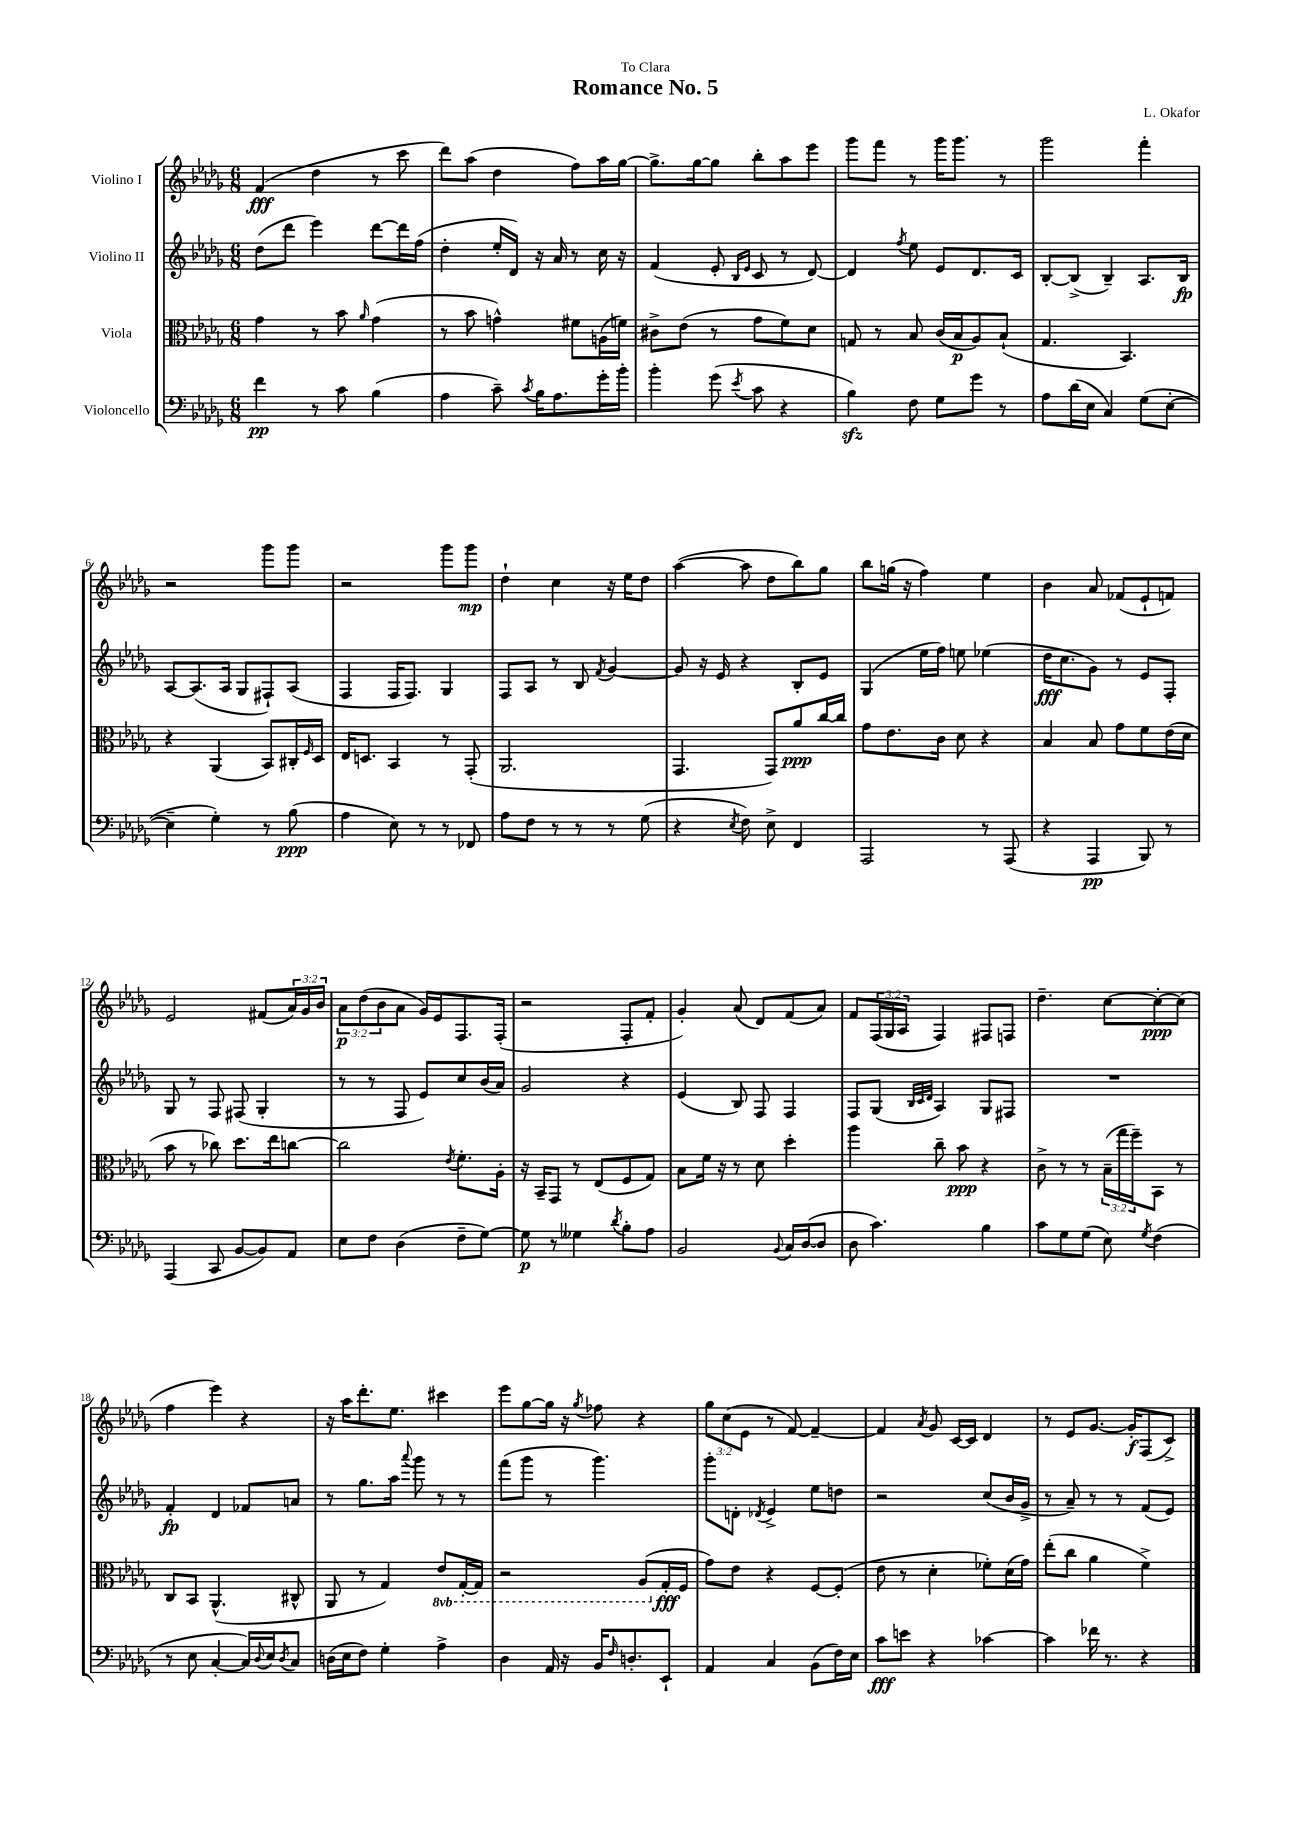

**kern	**kern	**kern	**kern
*staff4	*staff3	*staff2	*staff1
*clefF4	*clefC3	*clefG2	*clefG2
*k[b-e-a-d-g-]	*k[b-e-a-d-g-]	*k[b-e-a-d-g-]	*k[b-e-a-d-g-]
*M6/8	*M6/8	*M6/8	*M6/8
4f\	4g-\	(8dd-\L	(4f/
.	.	8ddd-\J	.
8r	8r	4eee-\)	4dd-\
8c\	8b-\	.	.
.	16qqa-/	.	.
(4B-\	(4g-\	[8ddd-\L	8r
.	.	16ddd-\]L	8ccc\
.	.	(16ff\JJ	.
=	=	=	=
4A-\	8r	4dd-'\	8ddd-\L)
.	8b-\	.	(8aa-\J
8c~\)	4g^^\)	16ee-'/LL	4dd-\
.	.	16d-/JJ)	.
8qc/	.	.	.
16B-\LK	.	16r	.
8.A-\	.	16a-/	.
.	8f#\L	8r	8ff\L)
16g-'\L	(16A\L	16cc\	16aa-\L
16b-'\JJ	16f\JJ)	16r	[16gg-\JJ
=	=	=	=
4b-'\	8c#^\L	(4f/	8.gg-^\]L
.	(8e-\J	.	.
.	.	.	[16gg-\k
(8g-\	8r	8e-'/	8gg-\]J
.	.	16qqB-/LL	.
8qe-/	.	16qqe-/JJ	.
8c\	8g-\L	8c/	8bb-'\L
4r	8f\)	8r	8aa-\
.	8d-\J	[8d-/)	8eee-\J
=	=	=	=
4B-\)	8G/	4d-/]	8ggg-\L
.	8r	.	8fff\J
.	.	8qff/	.
8F\	8B-/	8ee-\	8r
8G-\L	(16c/LL	8e-/L	16ggg-\LK
.	16B-/J	.	8.ggg-\J
8g-\J	8A-/)	8.d-/	.
8r	(8B-`/J	.	8r
.	.	16c/Jk	.
=	=	=	=
8A-\L	4.G-/	[8B-'/L	2ggg-\
(16d-\L	.	(8B-^/]J	.
16E-\JJ	.	.	.
4C/)	.	4B-~/)	.
.	4.BB-/)	.	.
(8G-\L	.	8.A-/L	4fff'\
[8E-'\J	.	.	.
.	.	16B-/Jk	.
=	=	=	=
4E-~\]	4r	[8A-/L	2r
.	.	(8.A-/]	.
4G-'\)	(4AA-/	.	.
.	.	16A-/Jk	.
.	.	8G-/L	.
8r	8BB-/L)	8F#`/)	8ggg-\L
(8B-\	16C#'/L	(8A-/J	8ggg-\J
.	16qqF/	.	.
.	16D-/JJ	.	.
=	=	=	=
4A-\	16E-/LK	4F/	2r
.	8.D/J	.	.
8E-\)	4BB-/	16F/LK	.
.	.	8.F/J)	.
8r	.	.	.
8r	8r	4G-/	8ggg-\L
8FF-/	(8GG-'/	.	8ggg-\J
=	=	=	=
8A-\L	2.AA-/	8F/L	4dd-`\
8F\J	.	8A-/J	.
8r	.	8r	4cc\
8r	.	8B-/	.
.	.	8qf/	.
8r	.	[4g-/	16r
.	.	.	16ee-\LK
(8G-\	.	.	8dd-\J
=	=	=	=
4r	4.GG-/	8g-/]	([4aa-\
.	.	16r	.
.	.	16e-/	.
8qE-/	.	.	.
8F\)	.	4r	8aa-\]
8E-^\	8GG-/L)	.	8dd-\L
4FF/	8a-/	8B-'/L	8bb-\)
.	[16cc/L	8e-/J	8gg-\J
.	16cc/]JJ	.	.
=	=	=	=
2AAA-/	8g-\L	(4G-/	8bb-\L
.	8.e-\	.	(16gg\Jk
.	.	.	16r
.	.	16ee-\LL	4ff\)
.	16c\Jk	16ff\JJ)	.
.	8d-\	8ee\	.
8r	4r	(4ee-\	4ee-\
(8AAA-/	.	.	.
=	=	=	=
4r	4B-/	16dd-\LK	4b-\
.	.	8.cc\	.
4AAA-/	8B-/	8g-\J)	8a-/
.	8g-\L	8r	(8f-/L
8BBB-/)	8f\	8e-/L	8e-`/
8r	(16e-\L	8F'/J	8f/J)
.	16d-\JJ	.	.
=	=	=	=
(4AAA-/	8b-\	8G-/	2e-/
.	8r	8r	.
8CC/	8cc-\)	8F/	.
[8BB-/L	8.dd-\L	(8F#/	.
8BB-/])	.	4G-'/	(8f#/L
.	16ee-\k	.	.
8AA-/J	[8cc\J	.	24a-/L)
.	.	.	24g-/
.	.	.	24b-/JJ
=	=	=	=
8E-\L	2cc\]	8r	12a-\L
.	.	.	(12dd-\
8F\J	.	8r	.
.	.	.	12b-\
(4D-\	.	8F/	8a-\J
.	.	8e-/L)	16g-/LL)
.	.	.	16e-/J
.	8qe-/	.	.
8F~\L	8.f'\L	8cc/	8.F/
[8G-\J)	.	(16b-/L	.
.	16A-'\Jk	16a-/JJ)	(16F'/Jk
=	=	=	=
8G-\]	16r	2g-/	2r
.	16BB-~/LK	.	.
8r	8GG-/J	.	.
4G--\	8r	.	.
.	(8E-/L	.	.
8qd-/	.	.	.
8B-'\L	8F/	4r	8F'/L
8A-\J	8G-/J)	.	8f'/J
=	=	=	=
2BB-/	8B-\L	(4e-/	4g-'/)
.	16f\Jk	.	.
.	16r	.	.
.	8r	8B-/)	(8a-/
.	8d-\	8F/	8d-/L)
8qqBB-/	.	.	.
16C/LL	4dd-'\	4F/	(8f/
([16D-/J	.	.	.
8D-/]J	.	.	8a-/J)
=	=	=	=
8D-\	4aa-\	8F/L	8f/L
4.c\)	.	(8G-/J	(24F/L
.	.	.	24G-/
.	.	.	24A-/JJ
.	.	32qqB-/LLL	.
.	.	32qqc/	.
.	.	32qqd-/JJJ	.
.	8cc~\	4A-/)	4F/)
.	8b-\	.	.
4B-\	4r	8G-/L	8F#/L
.	.	8F#/J	8F/J
=	=	=	=
8c\L	8c^\	2.r	4.dd-~\
8G-\	8r	.	.
(8G-\J	8r	.	.
8E-\)	(24B-~\LL	.	[8cc\L
.	24gg-\	.	.
.	24ff~\J)	.	.
8qG-/	.	.	.
(4F\	8BB-\J	.	8cc'\_
.	8r	.	(8cc\]J
=	=	=	=
8r	8C/L	4f'/	4ff\
8E-\	8BB-/J	.	.
[4C'/	(4.AA-^^/	4d-/	4eee-\)
16C/]LL)	.	8f-/L	4r
8qqD-/	.	.	.
16E-/J	.	.	.
8qD-/	.	.	.
8C/J	8C#^^/	8a/J	.
=	=	=	=
(16D\LL	8AA-/	8r	16r
16E-\J	.	.	16aa-\LK
8F\J)	8r	8.gg-\L	8.ddd-'\
4G-'\	4G-/)	.	.
.	.	16aa-\Jk	8.ee-\J
.	.	8qqaaa-/	.
.	.	8ggg-\	.
4A-^\	8E-/L	8r	4ccc#\
.	[16GG-'/L	8r	.
.	16GG-/]JJ	.	.
=	=	=	=
4D-\	2r	(8fff\L	8eee-\L
.	.	8ggg-\J	[8gg-\
16AA-/	.	8r	16gg-\]Jk
16r	.	.	16r
.	.	.	8qgg-/
16BB-/LK	.	4.ggg-\)	8ff-\
16qqF/	.	.	.
8.D'/	.	.	.
.	(8AA-/L	.	4r
8EE-`/J	16G-'/L	.	.
.	16F/JJ	.	.
=	=	=	=
4AA-/	8g-\L)	8ggg-'\L	12gg-\L
.	.	.	(12cc\
.	8e-\J	8d'\J	.
.	.	.	12e-\J
.	.	8qd-/	.
4C/	4r	4e-^/	8r
.	.	.	[8f/)
(8BB-\L	[8F/L	8ee-\L	4f~/_
16F\L)	(8F'/]J	8dd\J	.
16E-\JJ	.	.	.
=	=	=	=
8c\L	8e-\	2r	4f/]
8e\J	8r	.	.
.	.	.	8qa-/
4r	4d-'\	.	8g-/
.	.	.	[16c/LL
.	.	.	16c/]JJ
[4c-\	8f-'\L)	(8cc/L	4d-/
.	(16d-\L	16b-/L	.
.	16g-\JJ)	16g-^/JJ	.
=	=	=	=
4c-\]	(8ee-'\L	8r	8r
.	8cc\J	8a-~/)	8e-/L
16f-\	4a-\	8r	[8.g-/J
8.r	.	.	.
.	.	8r	.
.	.	.	16g-'/]LK
4r	4f^\)	(8f/L	(8F/
.	.	8e-/J)	8c^/J)
==	==	==	==
*-	*-	*-	*-
